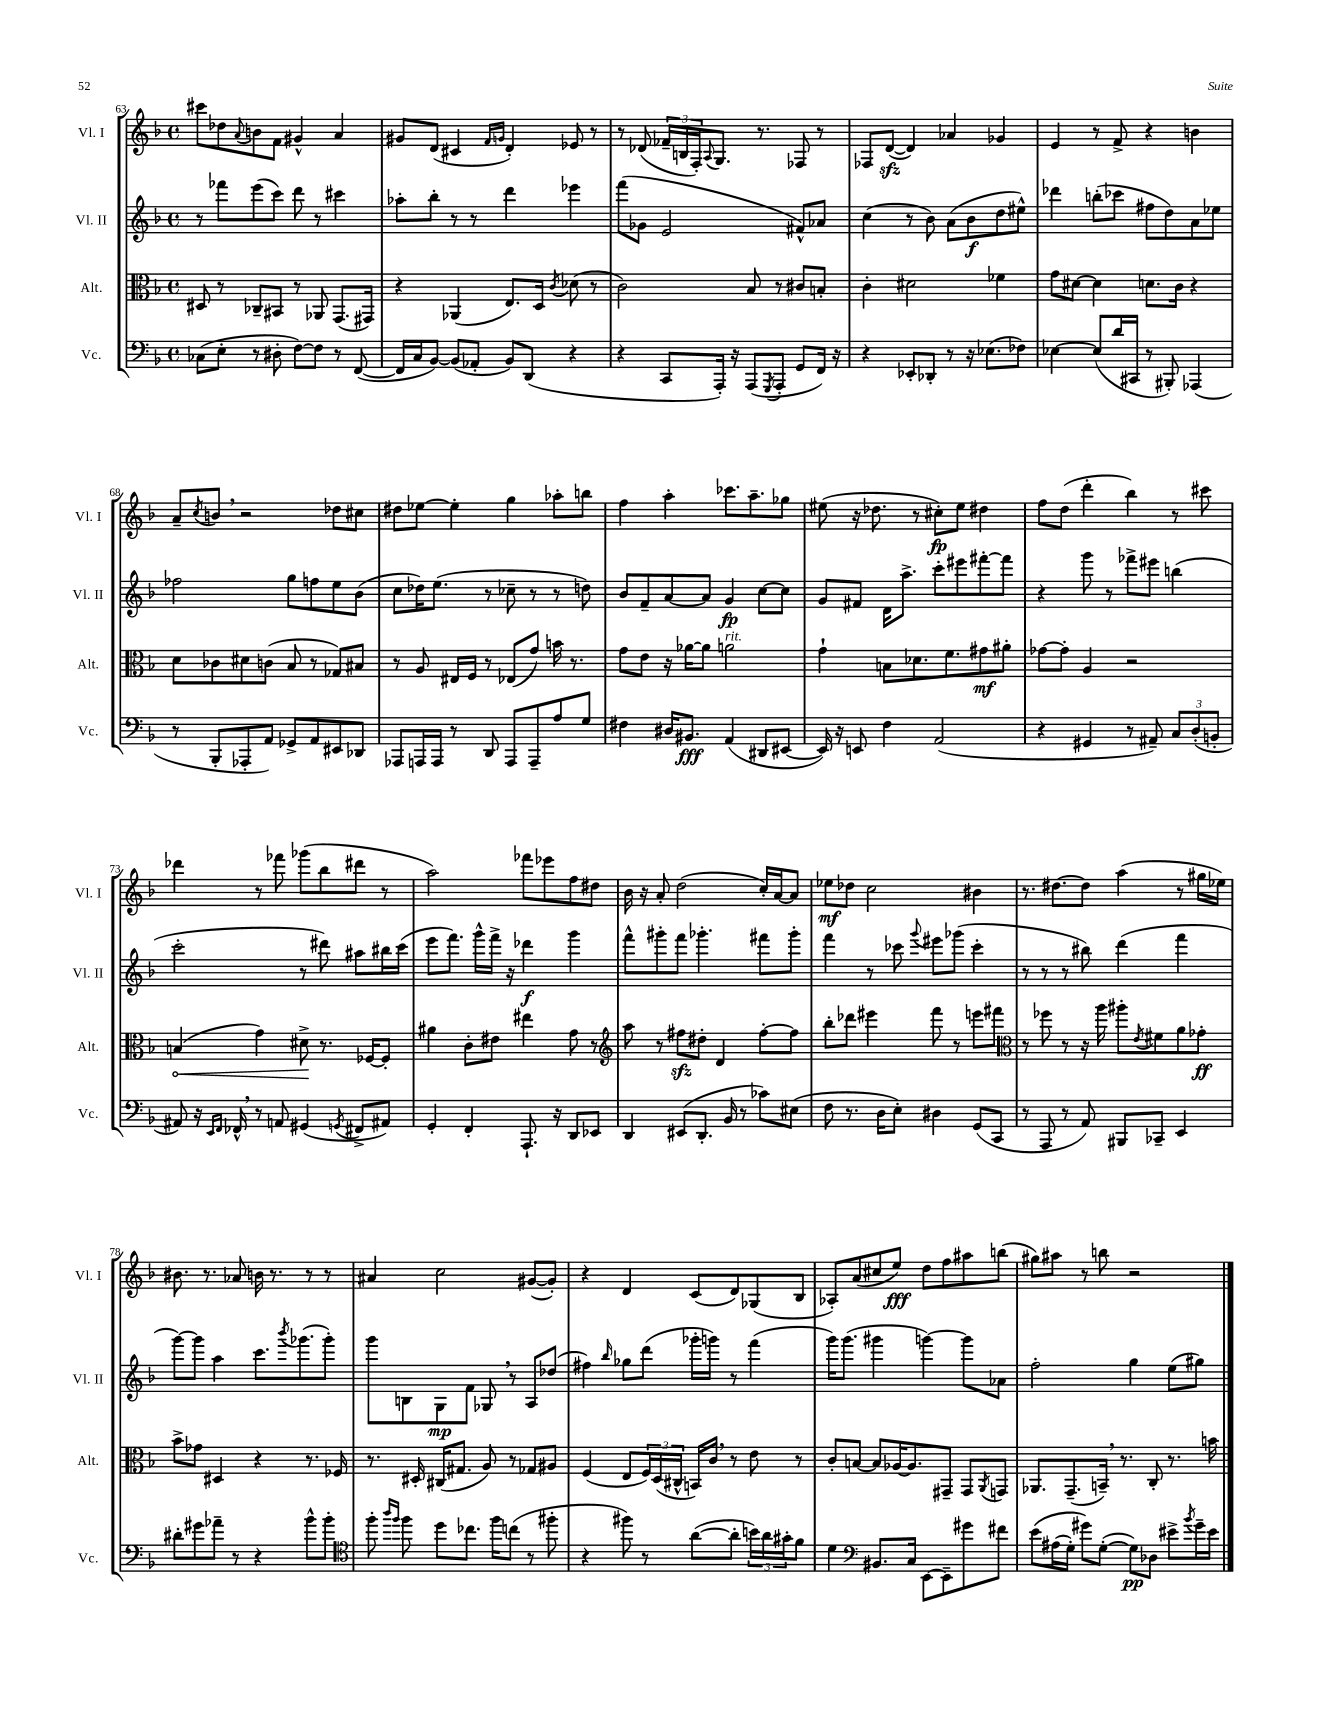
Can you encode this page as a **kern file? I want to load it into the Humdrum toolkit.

**kern	**dynam	**kern	**dynam	**kern	**dynam	**kern	**dynam
*part4	*part4	*part3	*part3	*part2	*part2	*part1	*part1
*staff4	*staff4	*staff3	*staff3	*staff2	*staff2	*staff1	*staff1
*I"Vc.	*	*I"Alt.	*	*I"Vl. II	*	*I"Vl. I	*
*I'Vc.	*	*I'Alt.	*	*I'Vl. II	*	*I'Vl. I	*
*clefF4	*	*clefC3	*	*clefG2	*	*clefG2	*
*k[b-]	*	*k[b-]	*	*k[b-]	*	*k[b-]	*
*M4/4	*	*M4/4	*	*M4/4	*	*M4/4	*
*met(c)	*	*met(c)	*	*met(c)	*	*met(c)	*
=63	=63	=63	=63	=63	=63	=63	=63
(8C-X\L	.	8D#X/	.	8r	.	8ccc#X\L	.
8E'\J	.	8r	.	8fff-X\L	.	8dd-X\	.
.	.	.	.	.	.	8qqa/	.
8r	.	8C-X~/L	.	(8eee\	.	8bn\	.
8D#X'\	.	8BB#X/J	.	8ccc\J)	.	8f\J	.
[8F\L)	.	8r	.	8ddd\	.	4g#X^^/	.
8F\J]	.	8AA-X/	.	8r	.	.	.
8r	.	(8.GG/L	.	4ccc#X\	.	4a/	.
([8FF/	.	.	.	.	.	.	.
.	.	16GG#X/Jk)	.	.	.	.	.
=64	=64	=64	=64	=64	=64	=64	=64
16FF/LL]	.	4r	.	8aa-X'\L	.	8g#X/L	.
16C/J	.	.	.	.	.	.	.
[8BB-/J)	.	.	.	8bb-'\J	.	(8d/J	.
(8BB-/L]	.	(4AA-X/	.	8r	.	4c#X/	.
8AA-X'/J	.	.	.	8r	.	.	.
.	.	.	.	.	.	16qqf/LL	.
.	.	.	.	.	.	16qqgn/JJ	.
8BB-/L)	.	8.E/L)	.	4ddd\	.	4d'/)	.
(8DD/J	.	.	.	.	.	.	.
.	.	16D/Jk	.	.	.	.	.
.	.	8qc/	.	.	.	.	.
4r	.	(8d-X\	.	4eee-X\	.	8e-X/	.
.	.	8r	.	.	.	8r	.
=65	=65	=65	=65	=65	=65	=65	=65
4r	.	2c\)	.	(8fff\L	.	8r	.
.	.	.	.	8g-X\J	.	(8d-X/	.
8CC/L	.	.	.	2e/	.	24f-X~/LL	.
.	.	.	.	.	.	24Bn/	.
.	.	.	.	.	.	24F'/J)	.
.	.	.	.	.	.	8qqA/	.
16AAA'/Jk)	.	.	.	.	.	8.G/J	.
16r	.	.	.	.	.	.	.
(8AAA/L	.	8B-/	.	.	.	.	.
.	.	.	.	.	.	8.r	.
8qGGG/	.	.	.	.	.	.	.
8AAA'/J	.	8r	.	.	.	.	.
8GG/L	.	8c#X/L	.	8f#X^^/L)	.	8F-X/	.
16FF/Jk)	.	8Bn'/J	.	8a-X/J	.	8r	.
16r	.	.	.	.	.	.	.
=66	=66	=66	=66	=66	=66	=66	=66
4r	.	4c'\	.	(4cc\	.	8F-X/L	.
.	.	.	.	.	.	([8dzz/J	.
8EE-X'/L	.	2d#X\	.	8r	.	4d/])	.
8DD-X'/J	.	.	.	8b-\)	.	.	.
8r	.	.	.	(8a\L	.	4a-X/	.
16r	.	.	.	8b-\	f	.	.
(8.E-X\L	.	.	.	.	.	.	.
.	.	4f-X\	.	8dd\	.	4g-X/	.
8F-X\J)	.	.	.	8ee#X^^\J)	.	.	.
=67	=67	=67	=67	=67	=67	=67	=67
[4E-X\	.	8g\L	.	4ddd-X\	.	4e/	.
.	.	[8d#X\J	.	.	.	.	.
(8E-/L]	.	4d#\]	.	(8bbn'\L	.	8r	.
16d/L	.	.	.	8ccc-X\J	.	8f^/	.
16CC#X/JJ	.	.	.	.	.	.	.
8r	.	8.dn\L	.	8ff#X\L	.	4r	.
8BBB#X'/)	.	.	.	8dd\)	.	.	.
.	.	16c\Jk	.	.	.	.	.
(4AAA-X/	.	4r	.	8a\	.	4bn\	.
.	.	.	.	8ee-X\J	.	.	.
!!LO:LB:g=z
=68	=68	=68	=68	=68	=68	=68	=68
8r	.	8d\L	.	2ff-X\	.	8a~/L	.
.	.	.	.	.	.	8qcc/	.
8BBB-'/L	.	8c-X\	.	.	.	8bn,/J	.
8AAA-X'/	.	8d#X\	.	.	.	2r	.
8AA/J)	.	(8cn\J	.	.	.	.	.
8GG-X^/L	.	8B-/	.	8gg\L	.	.	.
8AA/	.	8r	.	8ffn\	.	.	.
8EE#X/	.	8G-X/L)	.	8ee\	.	8dd-X\L	.
8DD-X/J	.	8B#X/J	.	(8b-\J	.	8cc#X\J	.
=69	=69	=69	=69	=69	=69	=69	=69
8AAA-X/L	.	8r	.	8cc\L	.	8dd#X\L	.
16AAAn/L	.	8A/	.	16dd-X\K)	.	[8ee-X\J	.
16AAA/JJ	.	.	.	(8.ee\J	.	.	.
8r	.	16E#X/LL	.	.	.	4ee-'\]	.
.	.	16F/JJ	.	.	.	.	.
8DD/	.	8r	.	8r	.	.	.
8AAA/L	.	(8E-X/L	.	8cc-X~\	.	4gg\	.
8AAA~/	.	8g/J)	.	8r	.	.	.
8A/	.	16bn\	.	8r	.	8aa-X'\L	.
.	.	8.r	.	.	.	.	.
8G/J	.	.	.	8ddn\)	.	8bbn\J	.
=70	=70	=70	=70	=70	=70	=70	=70
4F#X\	.	8g\L	.	8b-/L	.	4ff\	.
.	.	8e\J	.	8f~/	.	.	.
16D#X/KL	.	16r	.	[8a/	.	4aa'\	.
8.BB#X/J	fff	[16a-X\KL	.	.	.	.	.
.	.	8a-\J]	.	8a/J]	.	.	.
!	!	!LO:TX:a:i:t=rit.	!	!	!	!	!
(4AA/	.	2an\	.	4g/	fp	8.ccc-X\L	.
.	.	.	.	.	.	8.aa~\	.
8DD#X/L	.	.	.	[8cc\L	.	.	.
[8EE#X/J	.	.	.	8cc\J]	.	8gg-X\J	.
=71	=71	=71	=71	=71	=71	=71	=71
16EE#/])	.	4g`\	.	8g/L	.	(8ee#X\	.
16r	.	.	.	.	.	.	.
8EEn/	.	.	.	8f#X/J	.	16r	.
.	.	.	.	.	.	8.dd-X\	.
4F\	.	8Bn\L	.	16d\KL	.	.	.
.	.	.	.	8.aa^\J	.	.	.
.	.	8.d-X\	.	.	.	8r	.
(2AA/	.	.	.	8ccc'\L	.	8cc#X'\L)	fp
.	.	8.f\	.	.	.	.	.
.	.	.	.	8eee#X\	.	8ee#\J	.
.	.	8g#X\	mf	[8fff#X'\	.	4dd#X\	.
.	.	8a#X'\J	.	8fff#\J]	.	.	.
=72	=72	=72	=72	=72	=72	=72	=72
4r	.	[8g-X\L	.	4r	.	8ff\L	.
.	.	8g-'\J]	.	.	.	(8dd\J	.
4GG#X/	.	4A/	.	8ggg\	.	4ddd'\	.
.	.	.	.	8r	.	.	.
8r	.	2r	.	8fff-X^\L	.	4bb-\)	.
8AA#X~/)	.	.	.	8eee#X\J	.	.	.
12C/L	.	.	.	(4bbn\	.	8r	.
(12D'/	.	.	.	.	.	.	.
.	.	.	.	.	.	8ccc#X\	.
12BBn'/J	.	.	.	.	.	.	.
!!LO:LB:g=z
=73	=73	=73	=73	=73	=73	=73	=73
!	!	!	!LO:HP:b	!	!	!	!
8AA#X/)	.	(4Bn/	<	2ccc'\	.	4ddd-X\	.
16r	.	.	.	.	.	.	.
16qqEE/LL	.	.	.	.	.	.	.
16qqFF/JJ	.	.	.	.	.	.	.
16FF-X^^,/	.	.	.	.	.	.	.
8r	.	4g\)	.	.	.	8r	.
8AAn/	.	.	.	.	.	8fff-X\	.
(4GG#X/	.	8d#X^\	.	8r	.	(8ggg-X\L	.
.	.	8.r	[	8ddd#X\)	.	8bb-\	.
8qGGn/	.	.	.	.	.	.	.
8FF#X^/L	.	.	.	8aa#X\L	.	8ddd#X\J	.
.	.	[16F-X/KL	.	.	.	.	.
8AA#X/J)	.	8F-'/J]	.	16bb#X\L	.	8r	.
.	.	.	.	(16ccc\JJ	.	.	.
=74	=74	=74	=74	=74	=74	=74	=74
4GG'/	.	4a#X\	.	8eee\L	.	2aa\)	.
.	.	.	.	8.fff\J)	.	.	.
4FF'/	.	8c'\L	.	.	.	.	.
.	.	.	.	16ggg^^\LL	.	.	.
.	.	8e#X\J	.	16fff^\JJ	.	.	.
.	.	.	.	16r	.	.	.
8.AAA`/	.	4ee#X\	.	4ddd-X\	f	8fff-X\L	.
.	.	.	.	.	.	8eee-X\	.
16r	.	.	.	.	.	.	.
8DD/L	.	8g\	.	4ggg\	.	8ff\	.
8EE-X/J	.	8r	.	.	.	8dd#X\J	.
=75	=75	=75	=75	=75	=75	=75	=75
*	*	*clefG2	*	*	*	*	*
4DD/	.	8aa\	.	8fff^^\L	.	16b-\	.
.	.	.	.	.	.	16r	.
.	.	8r	.	8ggg#X'\	.	8a'/	.
(8EE#X/L	.	8ff#Xzz\L	.	8fff\J	.	(2dd\	.
8.DD'/J	.	8dd#X'\J	.	4.ggg-X'\	.	.	.
.	.	4d/	.	.	.	.	.
16BB-/	.	.	.	.	.	.	.
8r	.	.	.	.	.	.	.
8c-X\L)	.	[8ff#'\L	.	8fff#X\L	.	16cc'/LL)	.
.	.	.	.	.	.	[16a/J	.
(8E#X\J	.	8ff#\J]	.	8ggg-'\J	.	8a/J]	.
=76	=76	=76	=76	=76	=76	=76	=76
8F\	.	8bb-'\L	.	4fff\	.	8ee-X\L	mf
8.r	.	8ddd-X\J	.	.	.	8dd-X\J	.
.	.	4eee#X\	.	8r	.	2cc\	.
16D\KL	.	.	.	.	.	.	.
8E'\J)	.	.	.	8ccc-X\	.	.	.
.	.	.	.	8qqggg/	.	.	.
4D#X\	.	8fff\	.	8eee#X\L	.	.	.
.	.	8r	.	(8ggg-X\J	.	.	.
(8GG/L	.	8eeen\L	.	4ccc-'\	.	4b#X\	.
8CC/J	.	8fff#X\J	.	.	.	.	.
=77	=77	=77	=77	=77	=77	=77	=77
*	*	*clefC3	*	*	*	*	*
8r	.	8r	.	8r	.	8.r	.
8AAA/	.	8ff-X\	.	8r	.	.	.
.	.	.	.	.	.	[8.dd#X\L	.
8r	.	8r	.	8r	.	.	.
8AA/)	.	16r	.	8bb#X\)	.	8dd#\J]	.
.	.	16aa\	.	.	.	.	.
8BBB#X/L	.	8aa#X'\L	.	(4ddd\	.	(4aa\	.
.	.	8qe/	.	.	.	.	.
8CC-X~/J	.	8f#X\	.	.	.	.	.
4EE/	.	8a\	.	4fff\	.	8r	.
.	.	8g-X'\J	ff	.	.	16gg#X\LL	.
.	.	.	.	.	.	16ee-X\JJ)	.
!!LO:LB:g=z
=78	=78	=78	=78	=78	=78	=78	=78
8d#X'\L	.	8b-^\L	.	[8ggg\L)	.	8.b#X\	.
8g#X\	.	8g-X\J	.	8ggg\J]	.	.	.
.	.	.	.	.	.	8.r	.
8a-X~\J	.	4D#X/	.	4aa\	.	.	.
8r	.	.	.	.	.	8a-X/	.
4r	.	4r	.	8.ccc\L	.	16bn\	.
.	.	.	.	.	.	8.r	.
.	.	.	.	8qbbb-/	.	.	.
.	.	.	.	(8.ggg-X\	.	.	.
8b-^^\L	.	8.r	.	.	.	8r	.
8b-'\J	.	.	.	8ggg-'\J)	.	8r	.
.	.	16F-X/	.	.	.	.	.
=79	=79	=79	=79	=79	=79	=79	=79
*clefC4	*	*	*	*	*	*	*
8ff'\	.	8.r	.	8ggg\L	.	4a#X/	.
16qqaa/LL	.	.	.	.	.	.	.
16qqff/JJ	.	.	.	.	.	.	.
8ff\	.	.	.	8Bn\	.	.	.
.	.	16D#X'/	.	.	.	.	.
8dd\L	.	(16C#X/KL	.	8G\	mp	2cc\	.
.	.	8.G#X/J	.	.	.	.	.
8.cc-X\J	.	.	.	8f\J	.	.	.
.	.	8A/)	.	8G-X,/	.	.	.
16ff\KL	.	.	.	.	.	.	.
(8ccn\J	.	8r	.	8r	.	.	.
8r	.	8G-X/L	.	8A/L	.	([8g#X/L	.
8ff#X'\	.	8A#X/J	.	(8dd-X/J	.	8g#'/J])	.
=80	=80	=80	=80	=80	=80	=80	=80
4r	.	(4F/	.	4ff#X\)	.	4r	.
.	.	.	.	16qqbb-/	.	.	.
8ff#X\)	.	8E/L	.	8gg-X\L	.	4d/	.
8r	.	24F/L)	.	(8ddd\J	.	.	.
.	.	(24D/	.	.	.	.	.
.	.	24C#X^^/JJ	.	.	.	.	.
([8a\L	.	16BBn/LL)	.	16ggg-X'\LL	.	(8c/L	.
.	.	16c,/JJ	.	16gggn\JJ)	.	.	.
8a'\J]	.	8r	.	8r	.	8d/)	.
24bn\LL)	.	8e\	.	(4fff\	.	(8G-X/	.
24a\	.	.	.	.	.	.	.
24g#X'\J	.	.	.	.	.	.	.
8f\J	.	8r	.	.	.	8B-/J	.
=81	=81	=81	=81	=81	=81	=81	=81
4d\	.	8c'/L	.	16ggg\KL)	.	8A-X'/L)	.
.	.	.	.	(8.ggg\J	.	.	.
.	.	[8Bn/J	.	.	.	(8a/	.
*clefF4	*	*	*	*	*	*	*
8.BB#X/L	.	8B/L]	.	4ggg#X\	.	8cc#X/	.
.	.	[16A-X/K	.	.	.	8ee/J)	fff
16C/Jk	.	8.A-/]	.	.	.	.	.
[8EE\L	.	.	.	[4gggn\)	.	8dd\L	.
8EE~\]	.	8GG#X~/J	.	.	.	8ff\	.
8g#X\	.	8GG#/L	.	8ggg\L]	.	8aa#X\	.
.	.	8qAA/	.	.	.	.	.
8f#X\J	.	8GGn/J	.	8a-X\J	.	(8bbn\J	.
=82	=82	=82	=82	=82	=82	=82	=82
(8e\L	.	8.AA-X/L	.	2ff'\	.	8gg#X\L)	.
(16A#X\L	.	.	.	.	.	8aa#X\J	.
16G'\JJ)	.	(8.GG~/	.	.	.	.	.
8g#X\L)	.	.	.	.	.	8r	.
([8G'\J	.	16BBn~,/Jk)	.	.	.	8bbn\	.
.	.	8.r	.	.	.	.	.
8G\L])	pp	.	.	4gg\	.	2r	.
8D-X\J	.	8C'/	.	.	.	.	.
8e#X^\L	.	8.r	.	(8ee\L	.	.	.
8qb-/	.	.	.	.	.	.	.
16g#~\L	.	.	.	8gg#X\J)	.	.	.
16e#\JJ	.	16bn\	.	.	.	.	.
==	==	==	==	==	==	==	==
*-	*-	*-	*-	*-	*-	*-	*-
